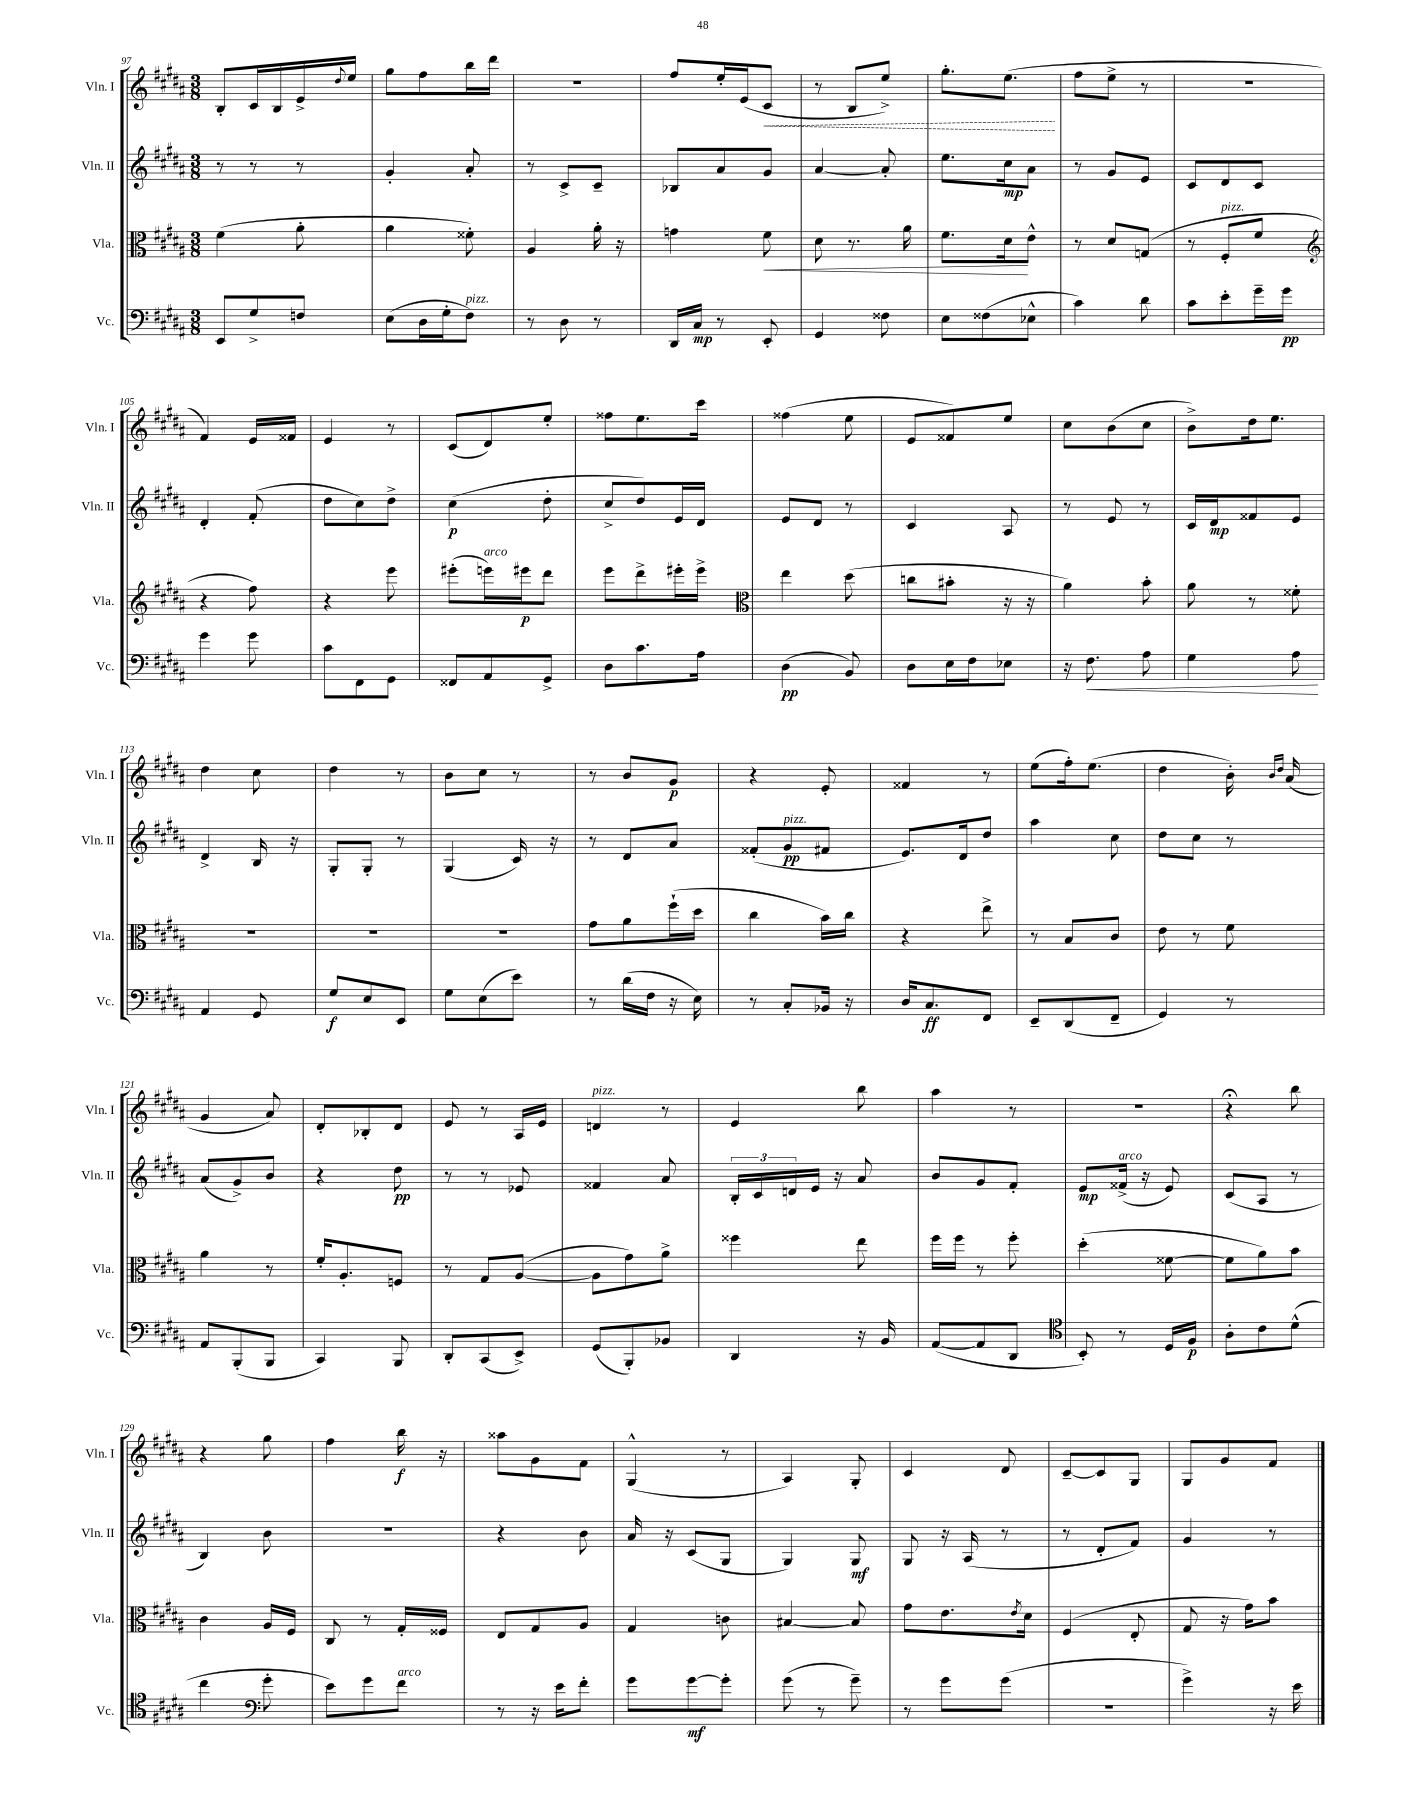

**kern	**kern	**kern	**kern
*staff4	*staff3	*staff2	*staff1
*clefF4	*clefC3	*clefG2	*clefG2
*k[f#c#g#d#a#]	*k[f#c#g#d#a#]	*k[f#c#g#d#a#]	*k[f#c#g#d#a#]
*M3/8	*M3/8	*M3/8	*M3/8
8EE	(4f#	8r	8B'
8G#^	.	8r	16c#
.	.	.	16B
8F	8a#'	8r	16e^
.	.	.	8qqdd#
.	.	.	16ee
=	=	=	=
(8E	4a#	4g#'	8gg#
16D#	.	.	8ff#
16G#'	.	.	.
8F#)	8f##')	8a#'	16bb
.	.	.	16ddd#
=	=	=	=
8r	4A#	8r	4.r
8D#	.	8c#^	.
8r	16a#'	8c#~	.
.	16r	.	.
=	=	=	=
16DD#	4g	8B-	8ff#
16C#	.	.	.
8r	.	8a#	16ee'
.	.	.	(16e
8EE'	8f#	8g#	8c#
=	=	=	=
4GG#	8d#	[4a#	8r
.	8.r	.	8B
8F##	.	8a#']	8ee^)
.	16a#	.	.
=	=	=	=
8E	8.f#	8.ee	8.gg#'
(8F##	.	.	.
.	16d#	16cc#	(8.ee
8E-^^	8e^^	8a#	.
=	=	=	=
4c#)	8r	8r	8ff#
.	8d#	8g#	8ee^
8d#	(8G	8e	8r
=	=	=	=
8c#	8r	8c#	4.r
8e'	8F#'	8d#	.
16g#~	8f#	8c#	.
16g#	.	.	.
=	=	=	=
*	*clefG2	*	*
4g#	4r	4d#'	4f#)
8g#	8ff#)	(8f#'	16e
.	.	.	16f##
=	=	=	=
8c#	4r	8dd#	4e
8FF#	.	8cc#)	.
8GG#	8eee	8dd#^	8r
=	=	=	=
8FF##	(8eee#'	(4cc#	(8c#
8AA#	16eee)	.	8d#)
.	16eee#	.	.
8GG#^	8ddd#	8dd#'	8ee'
=	=	=	=
8D#	8eee	8cc#^	8ff##
8.c#	8ddd#^	8dd#)	8.ee
.	16eee#'	16e	.
16A#	16eee#^	16d#	16ccc#
=	=	=	=
*	*clefC3	*	*
(4D#	4ee	8e	(4ff##
.	.	8d#	.
8BB)	(8dd#	8r	8ee
=	=	=	=
8D#	8cc	4c#	8e
16E	8b#'	.	8f##)
16F#	.	.	.
8E-	16r	8A#	8ee
.	16r	.	.
=	=	=	=
16r	4a#)	8r	8cc#
8.F#	.	.	.
.	.	8e	(8b
8A#	8b'	8r	8cc#
=	=	=	=
4G#	8a#	16c#	8b^)
.	.	16d#	.
.	8r	8f##	16dd#
.	.	.	8.ee
8A#	8f##'	8e	.
=	=	=	=
4AA#	4.r	4d#^	4dd#
8GG#	.	16B	8cc#
.	.	16r	.
=	=	=	=
8G#	4.r	8G#'	4dd#
8E	.	8G#'	.
8EE	.	8r	8r
=	=	=	=
8G#	4.r	(4G#	8b
(8E	.	.	8cc#
8e)	.	16c#)	8r
.	.	16r	.
=	=	=	=
8r	8g#	8r	8r
(16d#	8a#	8d#	8b
16F#	.	.	.
16r	(16ff#`	8a#	8g#
16E)	16dd#	.	.
=	=	=	=
8r	4cc#	(8f##'	4r
8C#'	.	8g#	.
16BB-	16b)	8f#	8e'
16r	16cc#	.	.
=	=	=	=
16D#	4r	8.e)	4f##
8.C#	.	.	.
.	.	16d#	.
8FF#	8ee^	8dd#	8r
=	=	=	=
8EE~	8r	4aa#	(8ee
(8DD#	8B	.	16ff#')
.	.	.	(8.ee
8FF#~	8c#	8cc#	.
=	=	=	=
4GG#)	8e	8dd#	4dd#
.	8r	8cc#	.
8r	8f#	8r	16b')
.	.	.	16qqb
.	.	.	16qqdd#
.	.	.	(16a#
=	=	=	=
8AA#	4a#	(8a#	4g#
(8BBB'	.	8g#^)	.
8BBB	8r	8b	8a#)
=	=	=	=
4CC#)	16f#'	4r	8d#'
.	8.A#'	.	.
.	.	.	8B-'
8BBB	8F	8dd#	8d#
=	=	=	=
8DD#'	8r	8r	8e
(8CC#	8G#	8r	8r
8EE^)	([8A#	8e-	16A#
.	.	.	16e
=	=	=	=
(8GG#	8A#]	4f##	4d
8BBB')	8g#)	.	.
8BB-	8a#^	8a#	8r
=	=	=	=
4DD#	4ff##	24B'	4e
.	.	24c#	.
.	.	24d	.
.	.	16e	.
.	.	16r	.
16r	8ee	8a#	8bb
16BB	.	.	.
=	=	=	=
([8AA#	16ff#	8b	4aa#
.	16ff#	.	.
8AA#]	8r	8g#	.
8DD#	8ff#'	8f#'	8r
=	=	=	=
*clefC4	*	*	*
8BB')	(4dd#'	8e	4.r
8r	.	(16f##^	.
.	.	16r	.
16D#	[8f##	8e)	.
16F#	.	.	.
=	=	=	=
8A#'	8f##]	(8c#	4r;
8c#	8a#)	8A#	.
(8d#^^	8b	8r	8bb
=	=	=	=
4cc#	4c#	4B)	4r
*clefF4	*	*	*
8g#'	16A#	8b	8gg#
.	16F#	.	.
=	=	=	=
8e)	8C#	4.r	4ff#
8g#	8r	.	.
8f#	16G#'	.	16bb
.	16F##	.	16r
=	=	=	=
8r	8E	4r	8aa##
16r	8G#	.	8g#
16e	.	.	.
8f#'	8A#	8b	8f#
=	=	=	=
8g#	4G#	16a#	(4G#^^
.	.	16r	.
[8g#	.	(8c#	.
8g#']	8c	8G#	8r
=	=	=	=
(8g#	[4B#	4G#)	4A#)
8r	.	.	.
8g#~)	8B#]	8G#	8G#'
=	=	=	=
8r	8g#	8G#	4c#
8g#	8.e	16r	.
.	.	(16A#	.
(8g#	.	8r	8d#
.	8qe	.	.
.	16d#	.	.
=	=	=	=
4.r	(4F#	8r	[8c#~
.	.	8d#'	8c#]
.	8E'	8f#)	8G#
=	=	=	=
4g#^)	8G#	4g#	8G#
.	16r	.	8g#
.	16g#)	.	.
16r	8b	8r	8f#
16e	.	.	.
==	==	==	==
*-	*-	*-	*-
